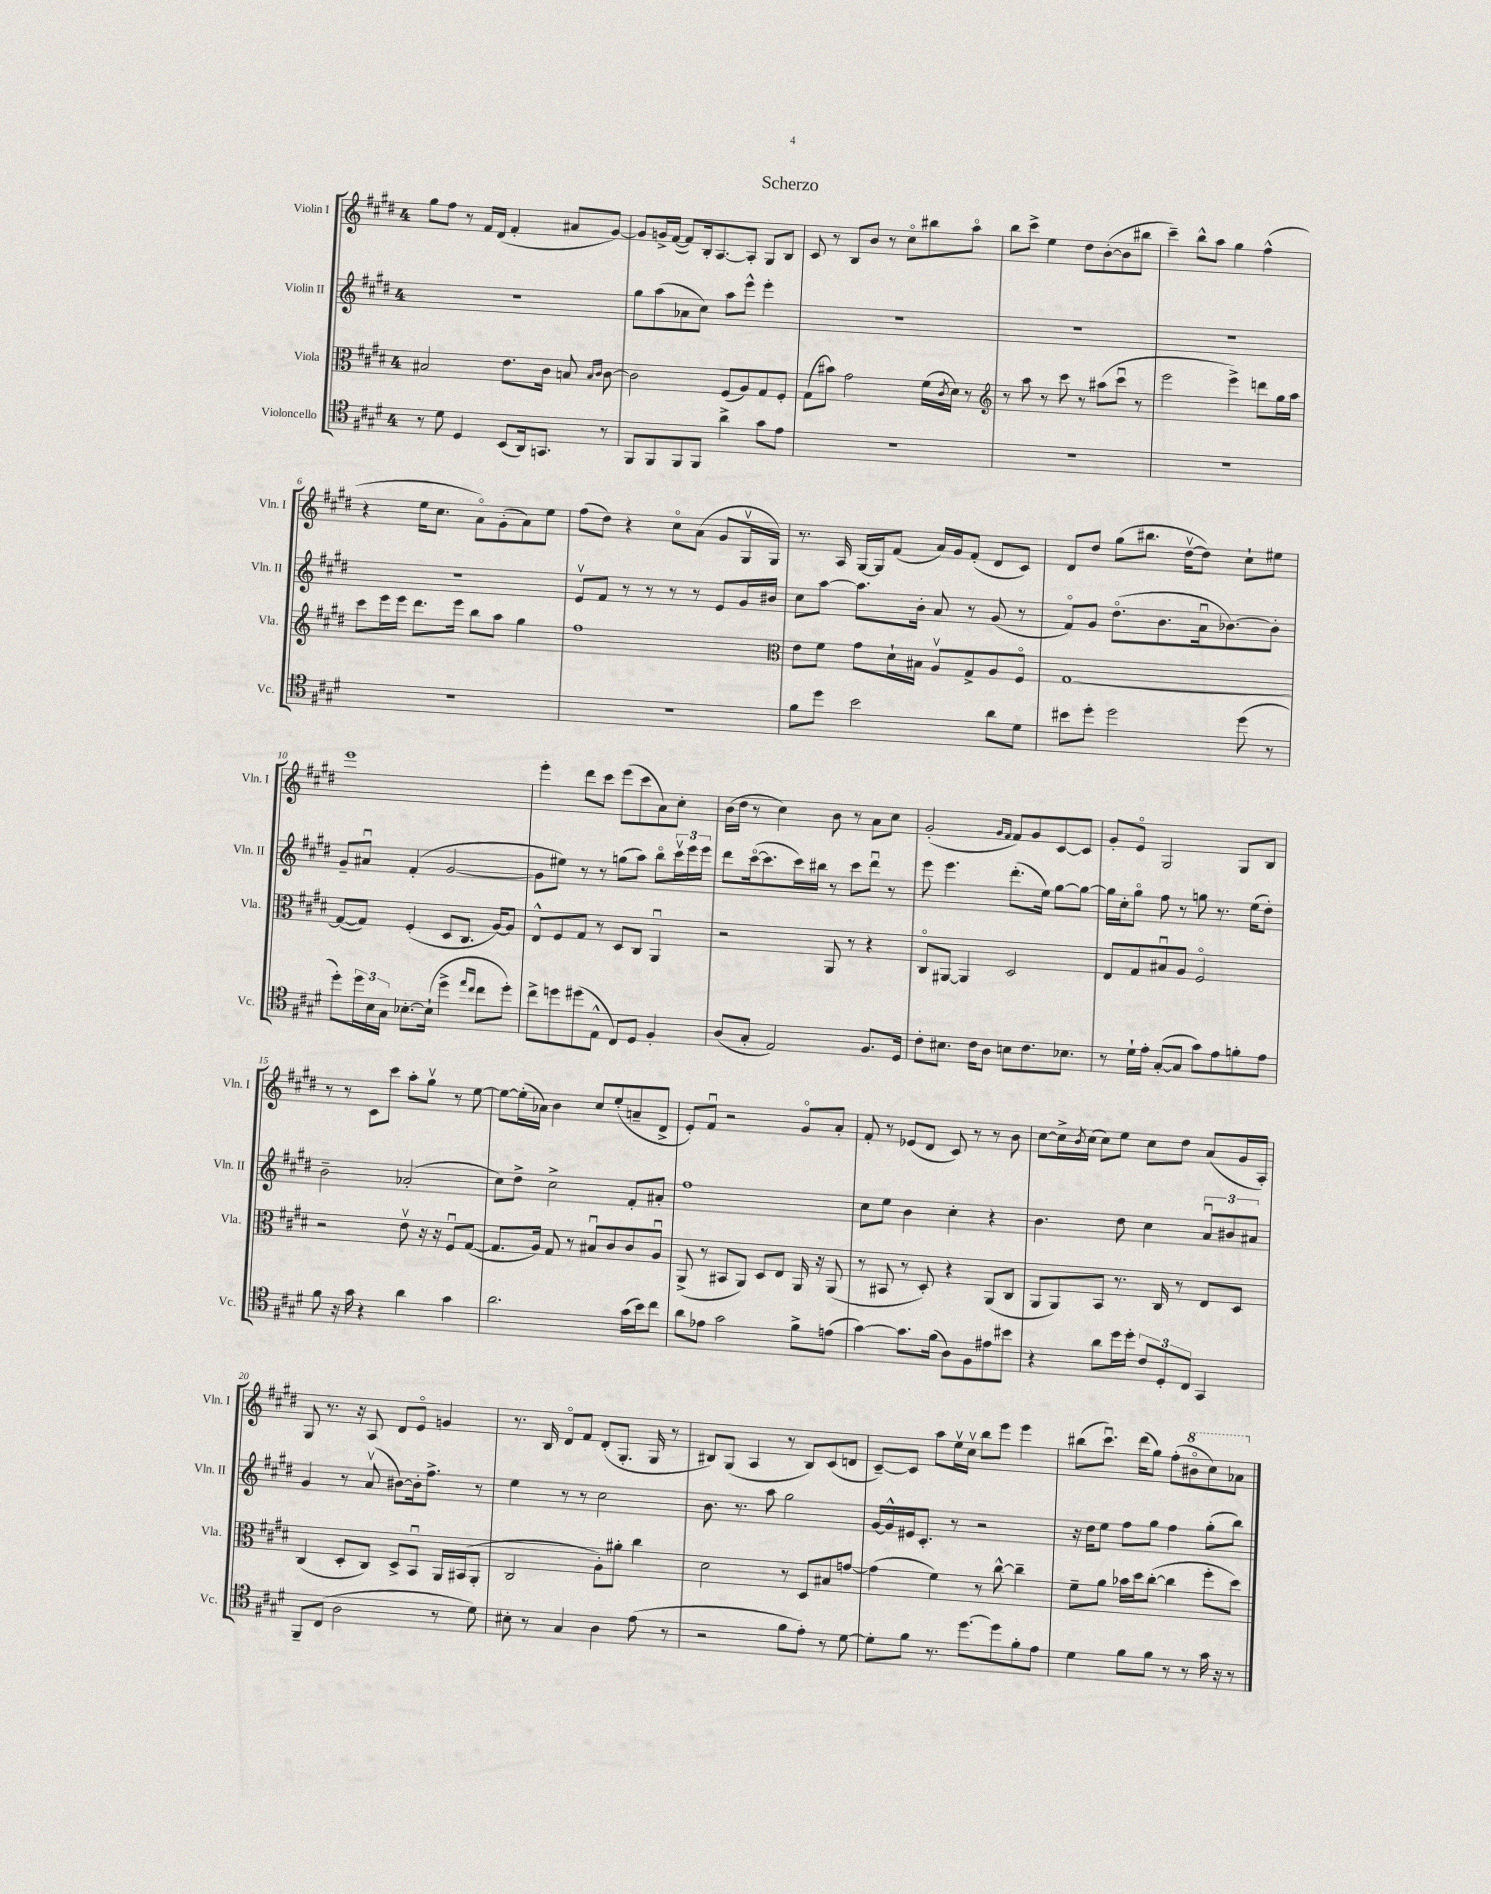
\header { title = "Scherzo" }
<<
\new StaffGroup <<
\new Staff = "s0" \with { instrumentName = "Violin I" shortInstrumentName = "Vln. I" } {
    \clef treble \key e \major \once \override Staff.TimeSignature.style = #'single-digit \time 4/4
    gis''8 fis''8 r8 fis'16 dis'16( fis'4-. ais'8 gis'8~) |
    gis'8 g'16-> fis'16~( fis'8) b16-. a8.~ a8-. gis8 b8 |
    cis'8 r8 b8 b'8 r8 cis''8\flageolet bis''8 a''8\flageolet |
    b''8 cis'''8-> e''4 dis''8 b'8~-.( b'8 bis''8 |
    cis'''4--) b''8-^ a''8 gis''4 fis''4-^( |
    r4 e''16 cis''8. a'8\flageolet) gis'8-.( a'8) e''8 |
    fis''8( dis''8) r4 cis''8\flageolet a'8( gis'8 gis16\upbow gis16) |
    r8. a16 gis16~ gis16 fis'8( a'16) gis'16 fis'8-.( dis'8 cis'8) |
    dis'8 dis''8 gis''8( bis''8. dis''16~\upbow dis''8) cis''8-! eis''8 |
    e'''1 |
    e'''4-. dis'''8 cis'''8 e'''8( cis'''8 a'8) cis''8-. |
    b'16( dis''16 r8 cis''4) b'8 r8 a'8 cis''8 |
    gis'2-.( \grace { gis'16 fis'16 } fis'8) gis'8 cis'8~ cis'8 |
    gis'8-. e'8\flageolet gis2 gis8 b8 |
    r8 r8 cis'8 cis'''8 a''8-. gis''8\upbow r8 e''8~ |
    e''8~ e''16-.( aes'16) b'4 cis''8 e''8-.( a'8-- dis'8-> |
    e'8-.) fis'8\downbow r2 gis'8\flageolet a'8-. |
    fis'8-. r8 ees'8( dis'8 cis'8) r8 r8 b'8 |
    cis''8~ cis''16-> \acciaccatura { b'8 } cis''16( cis''8) e''8 cis''8 dis''8 a'8( gis'16 a16-.) |
    gis8 r8. r16 a8 dis'8 e'8\flageolet g'4 |
    r8. b16 dis'8\flageolet fis'8 dis'8-.( gis8.-. gis16 r8 |
    bis8) gis8( a4 r8 bis8) cis'8( d'8 |
    cis'8~--) cis'8 a''8 e''16\upbow cis''16\upbow b''8 e'''8 e'''4 |
    bis''8( cis'''8.\downbow) dis'''16( gis''8) fis''8-.( \ottava #1 bis''!8\flageolet cis'''8) aes''8 \ottava #0 \bar "|." |
}
\new Staff = "s1" \with { instrumentName = "Violin II" shortInstrumentName = "Vln. II" } {
    \clef treble \key e \major \once \override Staff.TimeSignature.style = #'single-digit \time 4/4
    R1 |
    gis''8 a''8( aes'8 cis''8) a''8 e'''8-^ e'''4-. |
    R1 |
    R1 |
    R1 |
    R1 |
    e'8\upbow fis'8 r8 r8 r8 r8 e'8 gis'16 bis'16 |
    cis''8 a''8~ a''8. b'16-. a'8 r8 gis'8( r8 |
    fis'8\flageolet) gis'8 dis''8.\flageolet( b'8. a'16\downbow bes'8.~) bes'8-. |
    gis'8-- ais'8\downbow fis'4-.( gis'2~ |
    gis'8 eis''8) r8 r8 g''8( a''8) b''8\flageolet \tuplet 3/2 { cis'''16\upbow e'''16 e'''16 } |
    dis'''8 cis'''16~\flageolet( cis'''8. cis'''16) bis''16 r8 cis'''8 dis'''8\downbow r8 |
    e'''8 e'''4. dis'''8.-.( e''16) gis''8~ gis''8~ |
    gis''16 cis''16-. gis''8\flageolet fis''8 r8 g''8 r8. e''16( dis''8-.) |
    b'2-- aes'2-.( |
    cis''8) dis''8-> cis''2-> fis'8-. ais'8-. |
    fis''1 |
    cis''8 e''8 b'4 cis''4-. r4 |
    b'4. dis''8 cis''4 \tuplet 3/2 { a'8\downbow bis'8 ais'8 } |
    gis'4 r8 a'8\upbow( bis'8~) bis'16-. fis''8.-> r8 |
    e''4 r8 r8 cis''2 |
    b'8. r8. a''8 gis''2 |
    gis'16~ gis'16-^ eis'16 cis'8.-. r8 r2 |
    r16 dis''16 e''8 fis''8 gis''8 fis''4 gis''8-.( b''8) \bar "|." |
}
\new Staff = "s2" \with { instrumentName = "Viola" shortInstrumentName = "Vla." } {
    \clef alto \key e \major \once \override Staff.TimeSignature.style = #'single-digit \time 4/4
    bis2 e'8. cis'16 b8 \grace { b16 cis'16 } cis'8~ |
    cis'2 fis8( a8) gis8 fis8-. |
    gis8( bis'8) gis'2 fis'16( \acciaccatura { cis'8 } dis'16) r8 |
    \clef treble r8 a''8 r8 cis'''8 r8 ais''8( cis'''8\downbow r8 |
    e'''2 e'''4->) d'''8 gis''16 a''16 |
    cis'''8 e'''16 e'''16 dis'''8. e'''16 b''8 a''8 gis''4 |
    fis''1 |
    \clef alto e'8 fis'8 gis'8 dis'16-! bis16 a8\upbow gis8-> a8 fis8\flageolet |
    gis1~ |
    gis8~( gis8) fis4-.( dis8 cis8. a16~) a8 |
    e8-^ fis8 gis8 r8 dis8 cis8 a,4\downbow |
    r2 a,8 r8 r4 |
    cis8\flageolet ais,8~ ais,4 dis2 |
    e8 gis8 bis8\downbow a8 fis2\flageolet |
    r2 e'8\upbow r16 r16 fis8\downbow gis8~( |
    gis8. a16) gis8 r8 bis8\downbow cis'8 cis'8 a8\downbow |
    a,8->( r8 bis,8 a,8) dis8 e8 a,16 r16 a,8( |
    r8 bis,8 r8 dis8-.) r4 a,8( cis8 |
    a,8 a,8) b,8 r8. cis16 r8 e8 dis8 |
    cis4( dis8-. cis8) dis8-> b,8\downbow a,16 bis,16( a,8-. |
    cis2 a8-.) ais'8-. cis''4 |
    dis'2 r8 dis8 bis8 g'8~ |
    g'4( fis'4) r8 cis''8~-^ cis''4-- |
    fis'8-- a'8 bes'16 dis''16 cis''8~-.( cis''4 fis''8-. dis''8) \bar "|." |
}
\new Staff = "s3" \with { instrumentName = "Violoncello" shortInstrumentName = "Vc." } {
    \clef tenor \key e \major \once \override Staff.TimeSignature.style = #'single-digit \time 4/4
    r8 dis'8 dis4 b,8( a,16) g,8. r8 |
    fis,8 fis,8 fis,8 fis,8 a'4-> gis'8 e'8 |
    R1 |
    R1 |
    R1 |
    R1 |
    R1 |
    fis'8 dis''8 b'2 a'8 dis'8 |
    bis'8 dis''8-. dis''2 dis''8( r8 |
    dis''8-.) \tuplet 3/2 { dis''16 b16 gis16 } bes8.~-. bes16-!( dis''4-> \grace { e''16 cis''16 } cis''8 dis''8-.) |
    cis''8-> d''8 dis''8( e8-^ cis8) dis8 fis4-. |
    a8( gis8-. e2) fis8. dis16 |
    cis'8-. bis8. cis'16 a8 b8 cis'8. bes8. |
    r8 dis'16-! e'16-. gis8~-.( gis8 gis'8) e'8 f'8-. e'8 |
    fis'8 r16 gis'16 r4 a'4 gis'4 |
    a'2. gis'16( b'16) cis''8 |
    a'8 ees'8 gis'2 fis'8-> e'8( |
    gis'4~) gis'8. fis'16( a8) fis8 eis'8 bis'8 |
    r4 a'8 dis''16 dis''16-. \tuplet 3/2 { cis'8 dis8-. cis8 } gis,4 |
    fis,8-- cis8( a2 r8 dis'8) |
    bis8-. r8 gis4 a4 e'8( r8 |
    r2 fis'8 e'8-.) r8 dis'8~ |
    dis'8-. fis'8 r8. dis''8.~ dis''8 fis'8-. e'8 |
    dis'4 fis'8 fis'8 r8 r8 gis'16 r16 r8 \bar "|." |
}
>>
>>
